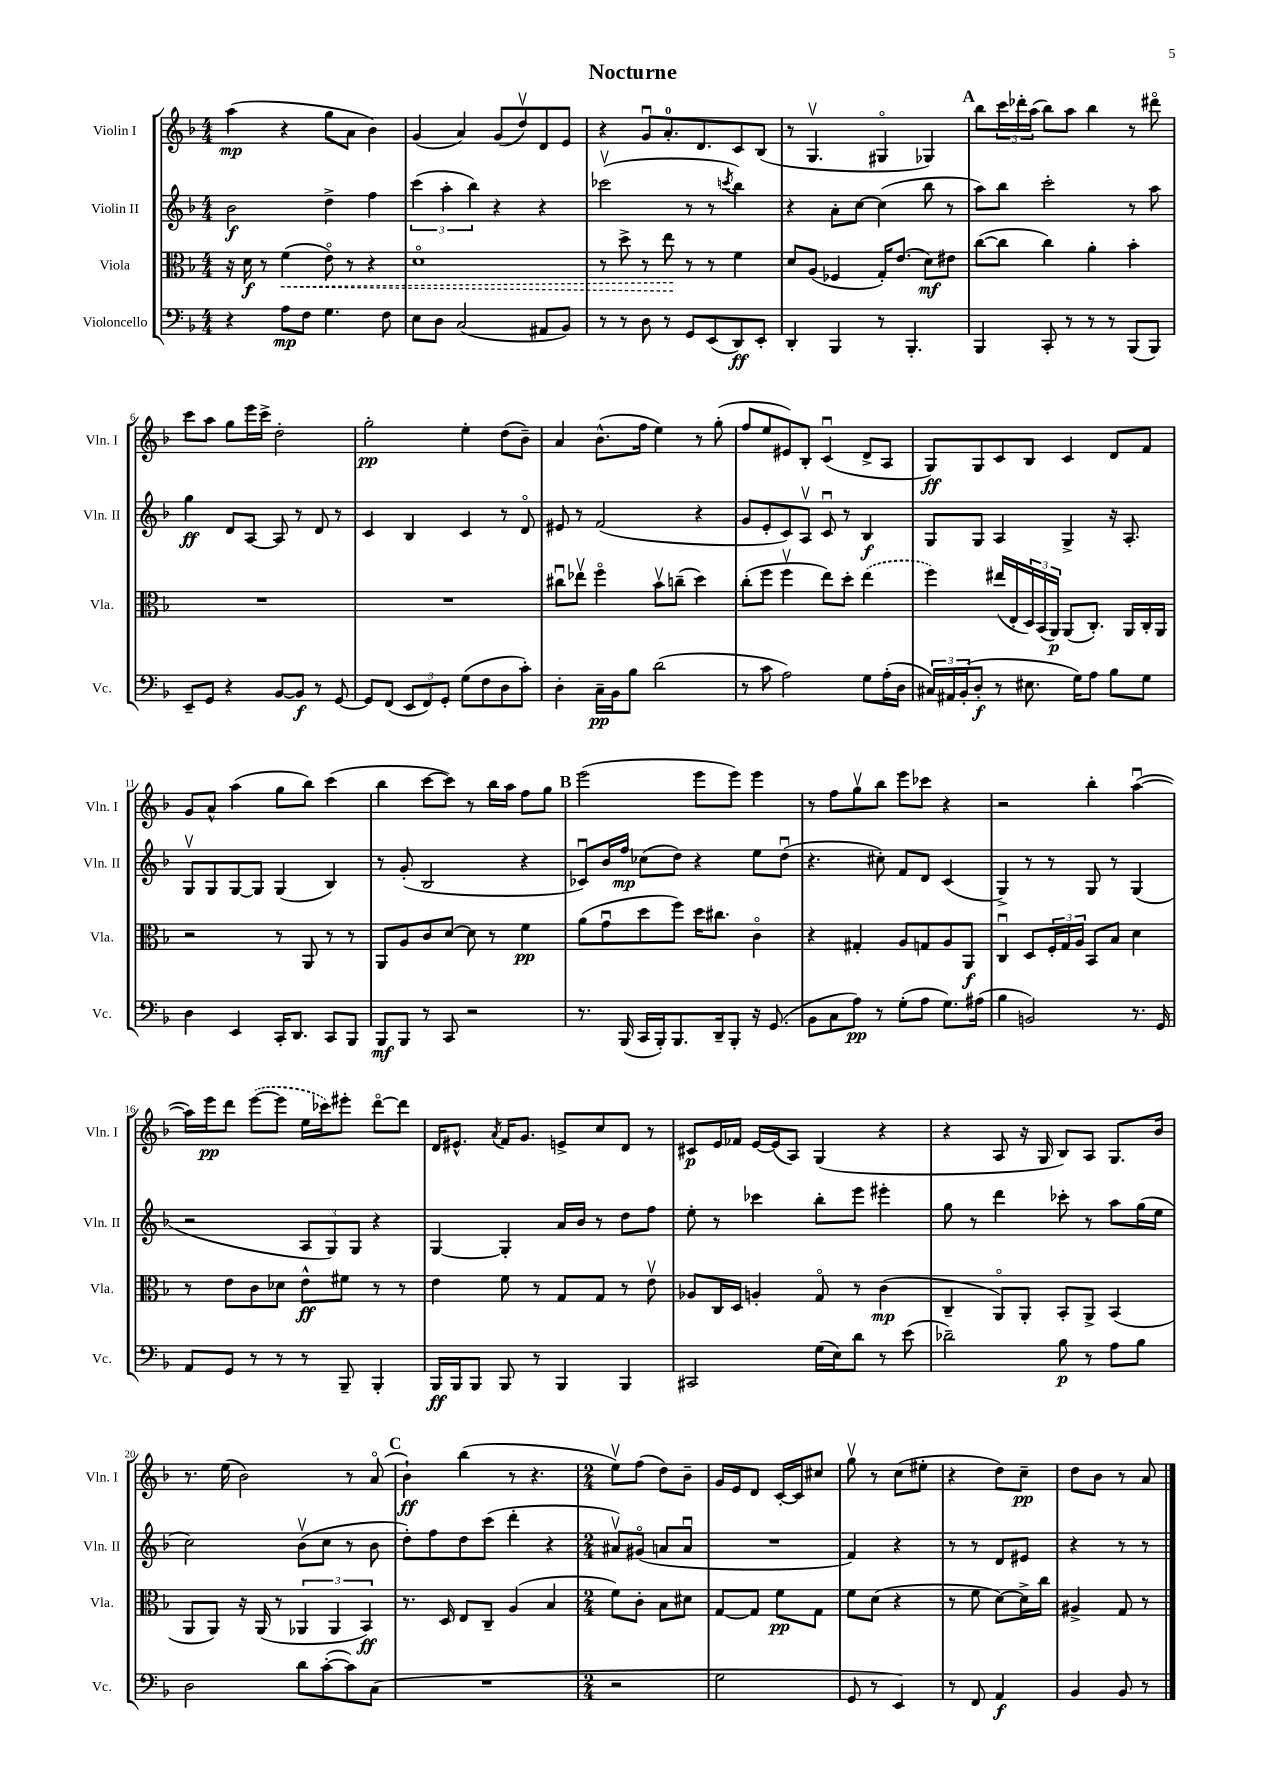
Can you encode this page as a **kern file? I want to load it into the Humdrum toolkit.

**kern	**dynam	**kern	**dynam	**kern	**dynam	**kern	**dynam
*part4	*part4	*part3	*part3	*part2	*part2	*part1	*part1
*staff4	*staff4	*staff3	*staff3	*staff2	*staff2	*staff1	*staff1
*I"Violoncello	*	*I"Viola	*	*I"Violin II	*	*I"Violin I	*
*I'Vc.	*	*I'Vla.	*	*I'Vln. II	*	*I'Vln. I	*
*clefF4	*	*clefC3	*	*clefG2	*	*clefG2	*
*k[b-]	*	*k[b-]	*	*k[b-]	*	*k[b-]	*
*M4/4	*	*M4/4	*	*M4/4	*	*M4/4	*
=1	=1	=1	=1	=1	=1	=1	=1
4r	.	16r	.	2b-\	f	(4aa\	mp
.	.	16d\	f	.	.	.	.
.	.	8r	.	.	.	.	.
!	!	!	!LO:HP:b	!	!	!	!
8A\L	mp	(4f\	<	.	.	4r	.
8F\J	.	.	.	.	.	.	.
4.G\	.	8e\)	.	4dd^\	.	8gg\L	.
.	.	8r	.	.	.	8a\J	.
.	.	4r	.	4ff\	.	4b-\)	.
8F\	.	.	.	.	.	.	.
=2	=2	=2	=2	=2	=2	=2	=2
8E\L	.	1d	.	(6ccc\	.	(4g/	.
8D\J	.	.	.	.	.	.	.
.	.	.	.	6aa'\	.	.	.
(2C/	.	.	.	.	.	4a/)	.
.	.	.	.	6bb-\)	.	.	.
.	.	.	.	4r	.	(8g/L	.
.	.	.	.	.	.	8ddv/)	.
8AA#X/L	.	.	.	4r	.	8d/	.
8BB-/J)	.	.	.	.	.	8e/J	.
=3	=3	=3	=3	=3	=3	=3	=3
8r	.	8r	.	(2ccc-Xv\	.	4r	.
8r	.	8dd^\	.	.	.	.	.
8D\	.	8r	.	.	.	8gu/L	.
8r	.	8ee\	.	.	.	8.a'/	.
8GG/L	.	8r	[	8r	.	.	.
.	.	.	.	.	.	8.d/	.
(8EE/	.	8r	.	8r	.	.	.
.	.	.	.	8qcccn/	.	.	.
8DD/)	ff	4f\	.	4bb-\)	.	8c/	.
8EE'/J	.	.	.	.	.	(8B-/J	.
=4	=4	=4	=4	=4	=4	=4	=4
4DD'/	.	8d/L	.	4r	.	8r	.
.	.	(8A/J	.	.	.	4.Gv/	.
4BBB-/	.	4F-X/	.	8a'\L	.	.	.
.	.	.	.	[8cc\J	.	.	.
8r	.	16G'/KL)	.	(4cc\]	.	4G#X/	.
.	.	(8.e/J	.	.	.	.	.
4.BBB-'/	.	.	.	.	.	.	.
.	.	8d\L)	mf	8bb-\	.	4G-X/)	.
.	.	8e#X\J	.	8r	.	.	.
!!LO:REH:place=s1:t=A
=5	=5	=5	=5	=5	=5	=5	=5
4BBB-/	.	([8cc\L	.	8aa\L)	.	8bb-\L	.
.	.	8cc\J]	.	8bb-\J	.	24ccc\L	.
.	.	.	.	.	.	24ddd-X'\	.
.	.	.	.	.	.	(24aa\JJ	.
8CC'/	.	4cc\)	.	2ccc'\	.	8bb-\L)	.
8r	.	.	.	.	.	8aa\J	.
8r	.	4a'\	.	.	.	4bb-\	.
8r	.	.	.	.	.	.	.
(8BBB-/L	.	4b-'\	.	8r	.	8r	.
8BBB-/J)	.	.	.	8aa\	.	8ddd#X\	.
!!LO:LB:g=z
=6	=6	=6	=6	=6	=6	=6	=6
8EE~/L	.	1r	.	4gg\	ff	8ccc\L	.
8GG/J	.	.	.	.	.	8aa\J	.
4r	.	.	.	8d/L	.	8gg\L	.
.	.	.	.	[8A/J	.	16eee\L	.
.	.	.	.	.	.	16ccc^\JJ	.
[8BB-/L	.	.	.	8A/]	.	2dd'\	.
8BB-/J]	f	.	.	8r	.	.	.
8r	.	.	.	8d/	.	.	.
[8GG/	.	.	.	8r	.	.	.
=7	=7	=7	=7	=7	=7	=7	=7
8GG/L]	.	1r	.	4c/	.	2gg'\	pp
(8FF/J	.	.	.	.	.	.	.
12EE/L	.	.	.	4B-/	.	.	.
12FF/)	.	.	.	.	.	.	.
12GG'/J	.	.	.	.	.	.	.
(8G\L	.	.	.	4c/	.	4ee'\	.
8F\	.	.	.	.	.	.	.
8D\	.	.	.	8r	.	(8dd\L	.
8c'\J)	.	.	.	8d/	.	8b-~\J)	.
=8	=8	=8	=8	=8	=8	=8	=8
4D'\	.	8cc#Xu\L	.	8e#X/	.	4a/	.
.	.	8ee-Xv\J	.	8r	.	.	.
16C~\LL	pp	4ff\	.	(2f/	.	(8.b-^^\L	.
16BB-\J	.	.	.	.	.	.	.
8B-\J	.	.	.	.	.	.	.
.	.	.	.	.	.	16ff\Jk	.
(2d\	.	8b-v\L	.	.	.	4ee\)	.
.	.	(8ccn~\J	.	.	.	.	.
.	.	4dd\)	.	4r	.	8r	.
.	.	.	.	.	.	(8gg'\	.
=9	=9	=9	=9	=9	=9	=9	=9
8r	.	(8cc'\L	.	8g/L	.	8ff/L	.
8c\	.	8ff\J	.	8e'/	.	8ee/	.
2A\)	.	4ffv\	.	8c/)	.	8e#X/)	.
.	.	.	.	8Av/J	.	8B-'/J	.
.	.	8ee\L)	.	8cu/	.	(4cu/	.
.	.	8dd'\J	.	8r	.	.	.
8G\L	.	(4ee\	.	4B-/	f	8d^/L	.
(16A'\L	.	.	.	.	.	8A/J	.
16D\JJ	.	.	.	.	.	.	.
=10	=10	=10	=10	=10	=10	=10	=10
24C#X/LL)	.	4ff\)	.	8G/L	.	8G/L)	ff
24AA#X/	.	.	.	.	.	.	.
(24BB-'/J	.	.	.	.	.	.	.
8D'/J	f	.	.	8G/J	.	8G/	.
8r	.	(16ee#X/LL	.	4A/	.	8c/	.
.	.	16E'/	.	.	.	.	.
8.E#X\	.	24D/)	.	.	.	8B-/J	.
.	.	(24BB-/	.	.	.	.	.
.	.	24AA/JJ)	p	.	.	.	.
.	.	(8AA/L	.	4G^/	.	4c/	.
16G\KL)	.	.	.	.	.	.	.
8A\J	.	8.C'/J)	.	.	.	.	.
8B-\L	.	.	.	16r	.	8d/L	.
.	.	16AA/LL	.	8.A'/	.	.	.
8G\J	.	16C'/	.	.	.	8f/J	.
.	.	16AA/JJ	.	.	.	.	.
!!LO:LB:g=z
=11	=11	=11	=11	=11	=11	=11	=11
4D\	.	2r	.	8Gv/L	.	8g/L	.
.	.	.	.	8G/	.	8a^^/J	.
4EE/	.	.	.	[8G/	.	(4aa\	.
.	.	.	.	8G/J]	.	.	.
16CC'/KL	.	8r	.	(4G/	.	8gg\L	.
8.DD/J	.	.	.	.	.	.	.
.	.	8AA/	.	.	.	8bb-\J)	.
8CC/L	.	8r	.	4B-/)	.	(4ccc\	.
8BBB-/J	.	8r	.	.	.	.	.
=12	=12	=12	=12	=12	=12	=12	=12
8BBB-/L	mf	8AA/L	.	8r	.	4bb-\	.
8BBB-/J	.	8A/	.	(8g'/	.	.	.
8r	.	8c/	.	2B-/	.	[8ccc\L	.
8CC/	.	[8d/J	.	.	.	8ccc\J])	.
2r	.	8d\]	.	.	.	8r	.
.	.	8r	.	.	.	16bb-\LL	.
.	.	.	.	.	.	16aa\JJ	.
.	.	4f\	pp	4r	.	8ff\L	.
.	.	.	.	.	.	8gg\J	.
!!LO:REH:place=s1:t=B
=13	=13	=13	=13	=13	=13	=13	=13
8.r	.	(8a\L	.	8c-Xu/L)	.	(2eee\	.
.	.	8gu\	.	16b-/L	.	.	.
(16BBB-/	.	.	.	16ff/JJ	mp	.	.
16CC/LL	.	8dd\	.	(8cc-X\L	.	.	.
16BBB-'/J)	.	.	.	.	.	.	.
8.BBB-/	.	8ff\J)	.	8dd\J)	.	.	.
.	.	16dd\KL	.	4r	.	8eee\L	.
16DD~/k	.	8.cc#X\J	.	.	.	.	.
8BBB-'/J	.	.	.	.	.	8eee\J)	.
16r	.	4c\	.	8ee\L	.	4eee\	.
(8.GG/	.	.	.	.	.	.	.
.	.	.	.	(8ddu\J	.	.	.
=14	=14	=14	=14	=14	=14	=14	=14
8BB-\L	.	4r	.	4.r	.	8r	.
8C\	.	.	.	.	.	8ff\L	.
8A\J)	pp	4G#X'/	.	.	.	8ggv\	.
8r	.	.	.	8cc#X'\)	.	8bb-\J	.
(8G'\L	.	8A/L	.	8f/L	.	8eee\L	.
8A\J	.	8Gn/	.	8d/J	.	8ccc-X\J	.
8.G\L)	.	8A/	.	(4c/	.	4r	.
.	.	8AA/J	f	.	.	.	.
(16A#X\Jk	.	.	.	.	.	.	.
=15	=15	=15	=15	=15	=15	=15	=15
4B-\	.	4Cu/	.	4G^/)	.	2r	.
2BBn/)	.	8D/L	.	8r	.	.	.
.	.	24F'/L	.	8r	.	.	.
.	.	24G/	.	.	.	.	.
.	.	24A/JJ	.	.	.	.	.
.	.	8BB-/L	.	8G/	.	4bb-'\	.
.	.	8B-/J	.	8r	.	.	.
8.r	.	4d\	.	(4G/	.	([4aau\	.
16GG/	.	.	.	.	.	.	.
!!LO:LB:g=z
=16	=16	=16	=16	=16	=16	=16	=16
8AA/L	.	8r	.	2r	.	16aa\LL])	.
.	.	.	.	.	.	16eee\J	pp
8GG/J	.	8e\L	.	.	.	8ddd\J	.
8r	.	8c\	.	.	.	([8eee\L	.
8r	.	8d-X\J	.	.	.	8eee\J]	.
8r	.	8e^^\L	ff	12A/L	.	16ee\LL	.
.	.	.	.	.	.	16ccc-X\J)	.
.	.	.	.	12G/)	.	.	.
8BBB-~/	.	8f#X\J	.	.	.	8eee#X'\J	.
.	.	.	.	12G/J	.	.	.
4BBB-'/	.	8r	.	4r	.	[8ddd\L	.
.	.	8r	.	.	.	8ddd\J]	.
=17	=17	=17	=17	=17	=17	=17	=17
16BBB-/LL	ff	4e\	.	[4G/	.	16d/KL	.
16BBB-/J	.	.	.	.	.	8.e#X^^/J	.
8BBB-/J	.	.	.	.	.	.	.
.	.	.	.	.	.	8qa/	.
8BBB-/	.	8f\	.	4G'/]	.	16f/KL	.
.	.	.	.	.	.	8.g/J	.
8r	.	8r	.	.	.	.	.
4BBB-/	.	8G/L	.	16a/LL	.	8en^/L	.
.	.	.	.	16b-/JJ	.	.	.
.	.	8G/J	.	8r	.	8cc/	.
4BBB-/	.	8r	.	8dd\L	.	8d/J	.
.	.	8ev\	.	8ff\J	.	8r	.
=18	=18	=18	=18	=18	=18	=18	=18
2CC#X/	.	8A-X/L	.	8ee'\	.	8c#X/L	p
.	.	16C/L	.	8r	.	16e/L	.
.	.	16D/JJ	.	.	.	16f-X/JJ	.
.	.	4An'/	.	4ccc-X\	.	[16e/LL	.
.	.	.	.	.	.	(16e/J]	.
.	.	.	.	.	.	8A/J)	.
(16G\LL	.	8G/	.	8bb-'\L	.	(4G/	.
16E\J)	.	.	.	.	.	.	.
8d\J	.	8r	.	8eee\J	.	.	.
8r	.	(4c\	mp	4eee#X'\	.	4r	.
(8e\	.	.	.	.	.	.	.
=19	=19	=19	=19	=19	=19	=19	=19
2d-X~\)	.	4C~/	.	8gg\	.	4r	.
.	.	.	.	8r	.	.	.
.	.	8AA/L)	.	4ddd\	.	8A/	.
.	.	8AA'/J	.	.	.	16r	.
.	.	.	.	.	.	16G/	.
8B-\	p	8BB-'/L	.	8ccc-X'\	.	8B-/L)	.
8r	.	8AA^/J	.	8r	.	8A/J	.
8A\L	.	(4BB-/	.	8aa\L	.	8.G/L	.
8B-\J	.	.	.	(16gg\L	.	.	.
.	.	.	.	16ee\JJ	.	16b-/Jk	.
!!LO:LB:g=z
=20	=20	=20	=20	=20	=20	=20	=20
2D\	.	8AA/L	.	2cc\)	.	8.r	.
.	.	8AA/J)	.	.	.	.	.
.	.	.	.	.	.	(16ee\	.
.	.	16r	.	.	.	2b-\)	.
.	.	(16AA/	.	.	.	.	.
.	.	8r	.	.	.	.	.
8d\L	.	6AA-X/	.	(8b-v\L	.	.	.
([8c'\	.	.	.	8cc\J	.	.	.
.	.	6AA-/	.	.	.	.	.
8c\])	.	.	.	8r	.	8r	.
.	.	6BB-/)	ff	.	.	.	.
(8C\J	.	.	.	8b-\	.	(8a/	.
!!LO:REH:place=s1:t=C
=21	=21	=21	=21	=21	=21	=21	=21
1r	.	8.r	.	8dd'\L)	.	4b-`\)	ff
.	.	.	.	8ff\	.	.	.
.	.	16D/	.	.	.	.	.
.	.	8E/L	.	8dd\	.	(4bb-\	.
.	.	8C~/J	.	(8ccc\J	.	.	.
.	.	(4A/	.	4ddd'\	.	8r	.
.	.	.	.	.	.	4.r	.
.	.	4B-/	.	4r	.	.	.
=22	=22	=22	=22	=22	=22	=22	=22
*M2/4	*	*M2/4	*	*M2/4	*	*M2/4	*
2r	.	8f\L)	.	8a#Xv/L)	.	8eev\L)	.
.	.	8c'\J	.	(8g#X/J	.	(8ff\J	.
.	.	8B-\L	.	8an/L	.	8dd\L)	.
.	.	8d#X\J	.	8au/J	.	8b-~\J	.
=23	=23	=23	=23	=23	=23	=23	=23
2G\	.	[8G/L	.	2r	.	16g/LL	.
.	.	.	.	.	.	16e/J	.
.	.	8G/J]	.	.	.	8d/J	.
.	.	8f\L	pp	.	.	[16c'/LL	.
.	.	.	.	.	.	16c/J]	.
.	.	8G\J	.	.	.	8cc#X/J	.
=24	=24	=24	=24	=24	=24	=24	=24
8GG/	.	8f\L	.	4f/)	.	8ggv\	.
8r	.	(8d\J	.	.	.	8r	.
4EE/)	.	4r	.	4r	.	(8cc\L	.
.	.	.	.	.	.	8ee#X'\J	.
=25	=25	=25	=25	=25	=25	=25	=25
8r	.	8r	.	8r	.	4r	.
8FF/	.	8f\	.	8r	.	.	.
4AA/	f	[8d\L)	.	8d/L	.	8dd\L)	.
.	.	16d^\L]	.	8e#X/J	.	8cc~\J	pp
.	.	16cc\JJ	.	.	.	.	.
=26	=26	=26	=26	=26	=26	=26	=26
4BB-/	.	4A#X^/	.	4r	.	8dd\L	.
.	.	.	.	.	.	8b-\J	.
8BB-/	.	8G/	.	8r	.	8r	.
8r	.	8r	.	8r	.	8a/	.
==	==	==	==	==	==	==	==
*-	*-	*-	*-	*-	*-	*-	*-
